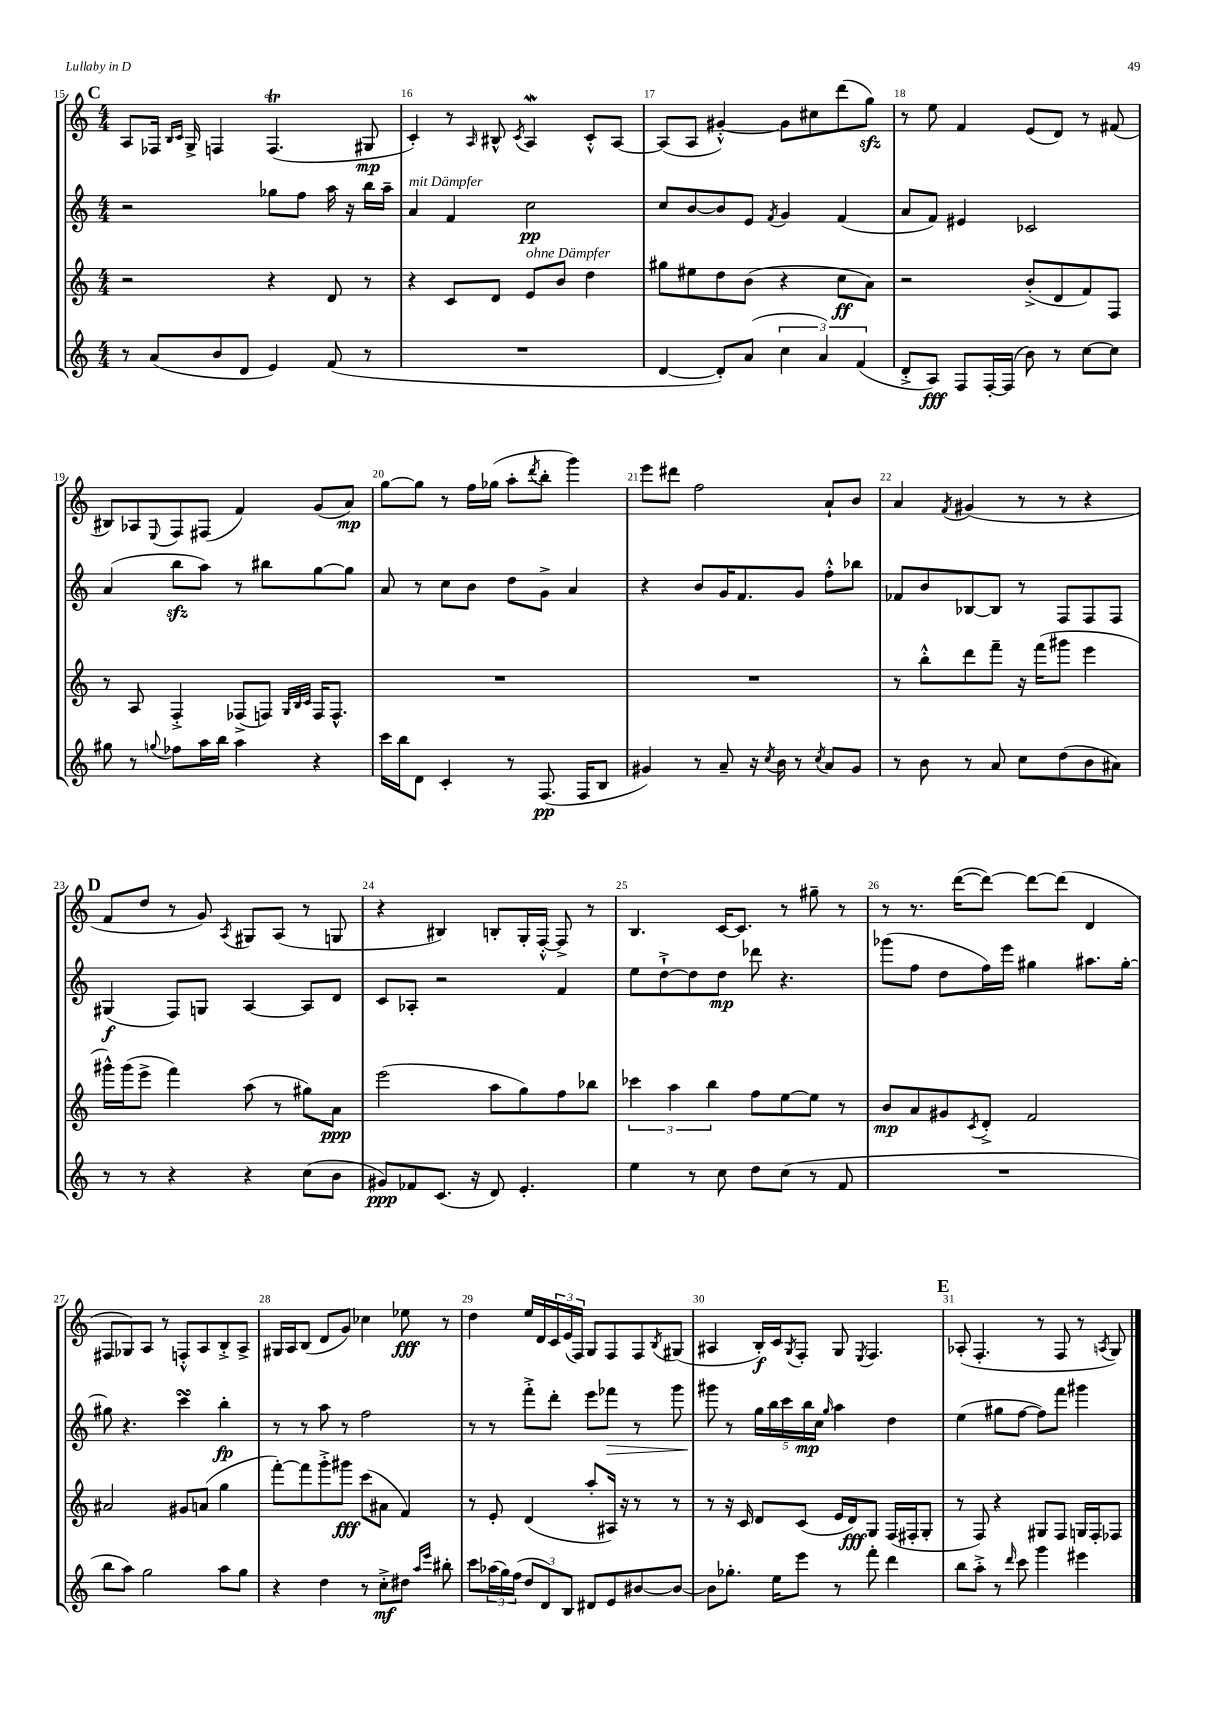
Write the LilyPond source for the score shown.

<<
\new StaffGroup <<
\new Staff = "s0" {
    \clef treble \key c \major \numericTimeSignature \time 4/4
    \mark \markup { \bold "C" } a8 fes16 \grace { b16 c'16 } g16-> f4 f4.\trill( gis8\mp |
    c'4-.) r8 \grace { a16 } bis8-^ \acciaccatura { c'8 } a4\mordent c'8-.-^ a8~ |
    a8( a8 gis'4~-.-^) gis'8 cis''8 d'''8( g''8\sfz) |
    r8 e''8 f'4 e'8( d'8) r8 fis'8( |
    bis8) aes8 \appoggiatura { e8 } f8 fis8( f'4) g'8( a'8\mp) |
    g''8~ g''8 r8 f''16 ges''16( a''8-. \acciaccatura { d'''8 } b''8-. g'''4) |
    e'''8 dis'''8 f''2 a'8-! b'8 |
    a'4 \acciaccatura { f'8 } gis'4( r8 r8 r4 |
    \mark \markup { \bold "D" } f'8 d''8 r8 g'8) \acciaccatura { a8 } gis8 a8( r8 g8 |
    r4 bis4) b8-. g16-. f16~-.-^ f8-> r8 |
    b4. c'16~ c'8. r8 gis''8-- r8 |
    r8 r8. d'''16~( d'''8~) d'''8~ d'''8( d'4 |
    fis8 ges8) a8 r8 f8-.-^ a8 b8-.-> a8-> |
    gis16 a16 b8( d'8 g'8) ces''4 ees''8\fff r8 |
    d''4 e''16 d'16 \tuplet 3/2 { c'16 e'16( f16) } g8 f8 f8 \acciaccatura { b8 } gis8( |
    ais4 b16-.\f) c'16 \acciaccatura { g8 } f8-. g8 \acciaccatura { e8 } f4. |
    \mark \markup { \bold "E" } aes8-.( f4.-. r8 f8 r8 \acciaccatura { a8 } g8) \bar "|." |
}
\new Staff = "s1" {
    \clef treble \key c \major \numericTimeSignature \time 4/4
    \mark \markup { \bold "C" } r2 ges''8 f''8 a''16 r16 b''16 a''16-- |
    a'4^\markup { \italic "mit Dämpfer" } f'4 c''2\pp |
    c''8 b'8~ b'8 e'8 \acciaccatura { f'8 } g'4 f'4( |
    a'8 f'8) eis'4 ces'2 |
    a'4( b''8\sfz a''8) r8 bis''8 g''8~ g''8 |
    a'8 r8 c''8 b'8 d''8 g'8-> a'4 |
    r4 b'8 g'16 f'8. g'8 f''8-.-^ bes''8 |
    fes'8 b'8 bes8~ bes8 r8 f8 f8 f8 |
    \mark \markup { \bold "D" } gis4\f( f8) g8 a4~ a8 d'8 |
    c'8 aes8-. r2 f'4 |
    e''8 d''8~-!-> d''8 d''8\mp des'''8 r4. |
    ges'''8( f''8 d''8 f''16) e'''16 gis''4 ais''8. gis''16~-. |
    gis''8 r4. c'''4\turn b''4-.\fp |
    r8 r8 a''8 r8 f''2 |
    r8 r8 f'''8-.-> d'''8-. e'''8 fes'''8\> r8 g'''8 |
    gis'''8\! r8 \tuplet 5/4 { g''16 b''16 c'''16 b''16\mp c''16 } \grace { g''16 } a''4 d''4 |
    \mark \markup { \bold "E" } e''4( gis''8 f''8~ f''8) f'''8 gis'''4 \bar "|." |
}
\new Staff = "s2" {
    \clef treble \key c \major \numericTimeSignature \time 4/4
    \mark \markup { \bold "C" } r2 r4 d'8 r8 |
    r4 c'8 d'8 e'8^\markup { \italic "ohne Dämpfer" } b'8 d''4 |
    gis''8 eis''8 d''8 b'8( r4 c''8\ff a'8) |
    r2 b'8-.->( d'8 f'8) f8 |
    r8 a8 f4-.-> fes8->( f8) \grace { g32 b32 c'32 } f16 f8.-^ |
    R1 |
    R1 |
    r8 b''8-.-^ d'''8 f'''8-- r16 f'''16( gis'''8 e'''4 |
    \mark \markup { \bold "D" } gis'''16-^) gis'''16( e'''8-> f'''4) a''8( r8 gis''8) a'8\ppp |
    e'''2( a''8 g''8) f''8 bes''8 |
    \tuplet 3/2 { ces'''4 a''4 b''4 } f''8 e''8~ e''8 r8 |
    b'8\mp a'8 gis'8 \acciaccatura { c'8 } d'8-.-> f'2 |
    ais'2 gis'8 a'8( g''4 |
    f'''8~-.) f'''8 g'''8-.-> gis'''8\fff c'''8( ais'8 f'4) |
    r8 e'8-. d'4( a''8-. ais16) r16 r8 r8 |
    r8 r16 c'16 d'8 c'8( e'16 d'16\fff) g8 f16( fis16-. g8-. |
    \mark \markup { \bold "E" } r8 f8) r4 gis8 f8 g16 f16-. fes8 \bar "|." |
}
\new Staff = "s3" {
    \clef treble \key c \major \numericTimeSignature \time 4/4
    \mark \markup { \bold "C" } r8 a'8( b'8 d'8 e'4) f'8( r8 |
    R1 |
    d'4~ d'8-.) a'8( \tuplet 3/2 { c''4 a'4) f'4( } |
    d'8-.-> a8\fff) f8 f16~-. f16( b'8) r8 c''8~ c''8 |
    gis''8 r8 \appoggiatura { g''8 } fes''8 a''16 b''16 a''4 r4 |
    c'''16 b''16 d'8 c'4-. r8 f8.\pp( f16 b8 |
    gis'4) r8 a'8-- r16 \acciaccatura { c''8 } b'16 r8 \acciaccatura { c''8 } a'8 gis'8 |
    r8 b'8 r8 a'8 c''8 d''8( b'8 ais'8) |
    \mark \markup { \bold "D" } r8 r8 r4 r4 c''8( b'8 |
    gis'8\ppp) fes'8 c'8.( r16 d'8) e'4.-. |
    e''4 r8 c''8 d''8 c''8( r8 f'8 |
    R1 |
    b''8 a''8) g''2 a''8 g''8 |
    r4 d''4 r8 c''8-.->\mf dis''8 \grace { a''16 e'''16 } bis''8-. |
    c'''8 \tuplet 3/2 { aes''16( g''16) f''16( } \tuplet 3/2 { d''8 d'8) b8 } dis'8 e'8 bis'8~ bis'8~ |
    bis'8 ges''8.-. e''16 e'''8 r8 f'''8-. d'''4 |
    \mark \markup { \bold "E" } b''8 a''8-.-> r8 \grace { d'''16 } c'''8 g'''4 eis'''4 \bar "|." |
}
>>
>>
\layout { \context { \Score currentBarNumber = #15 \override BarNumber.break-visibility = ##(#f #t #t) barNumberVisibility = #all-bar-numbers-visible } }
